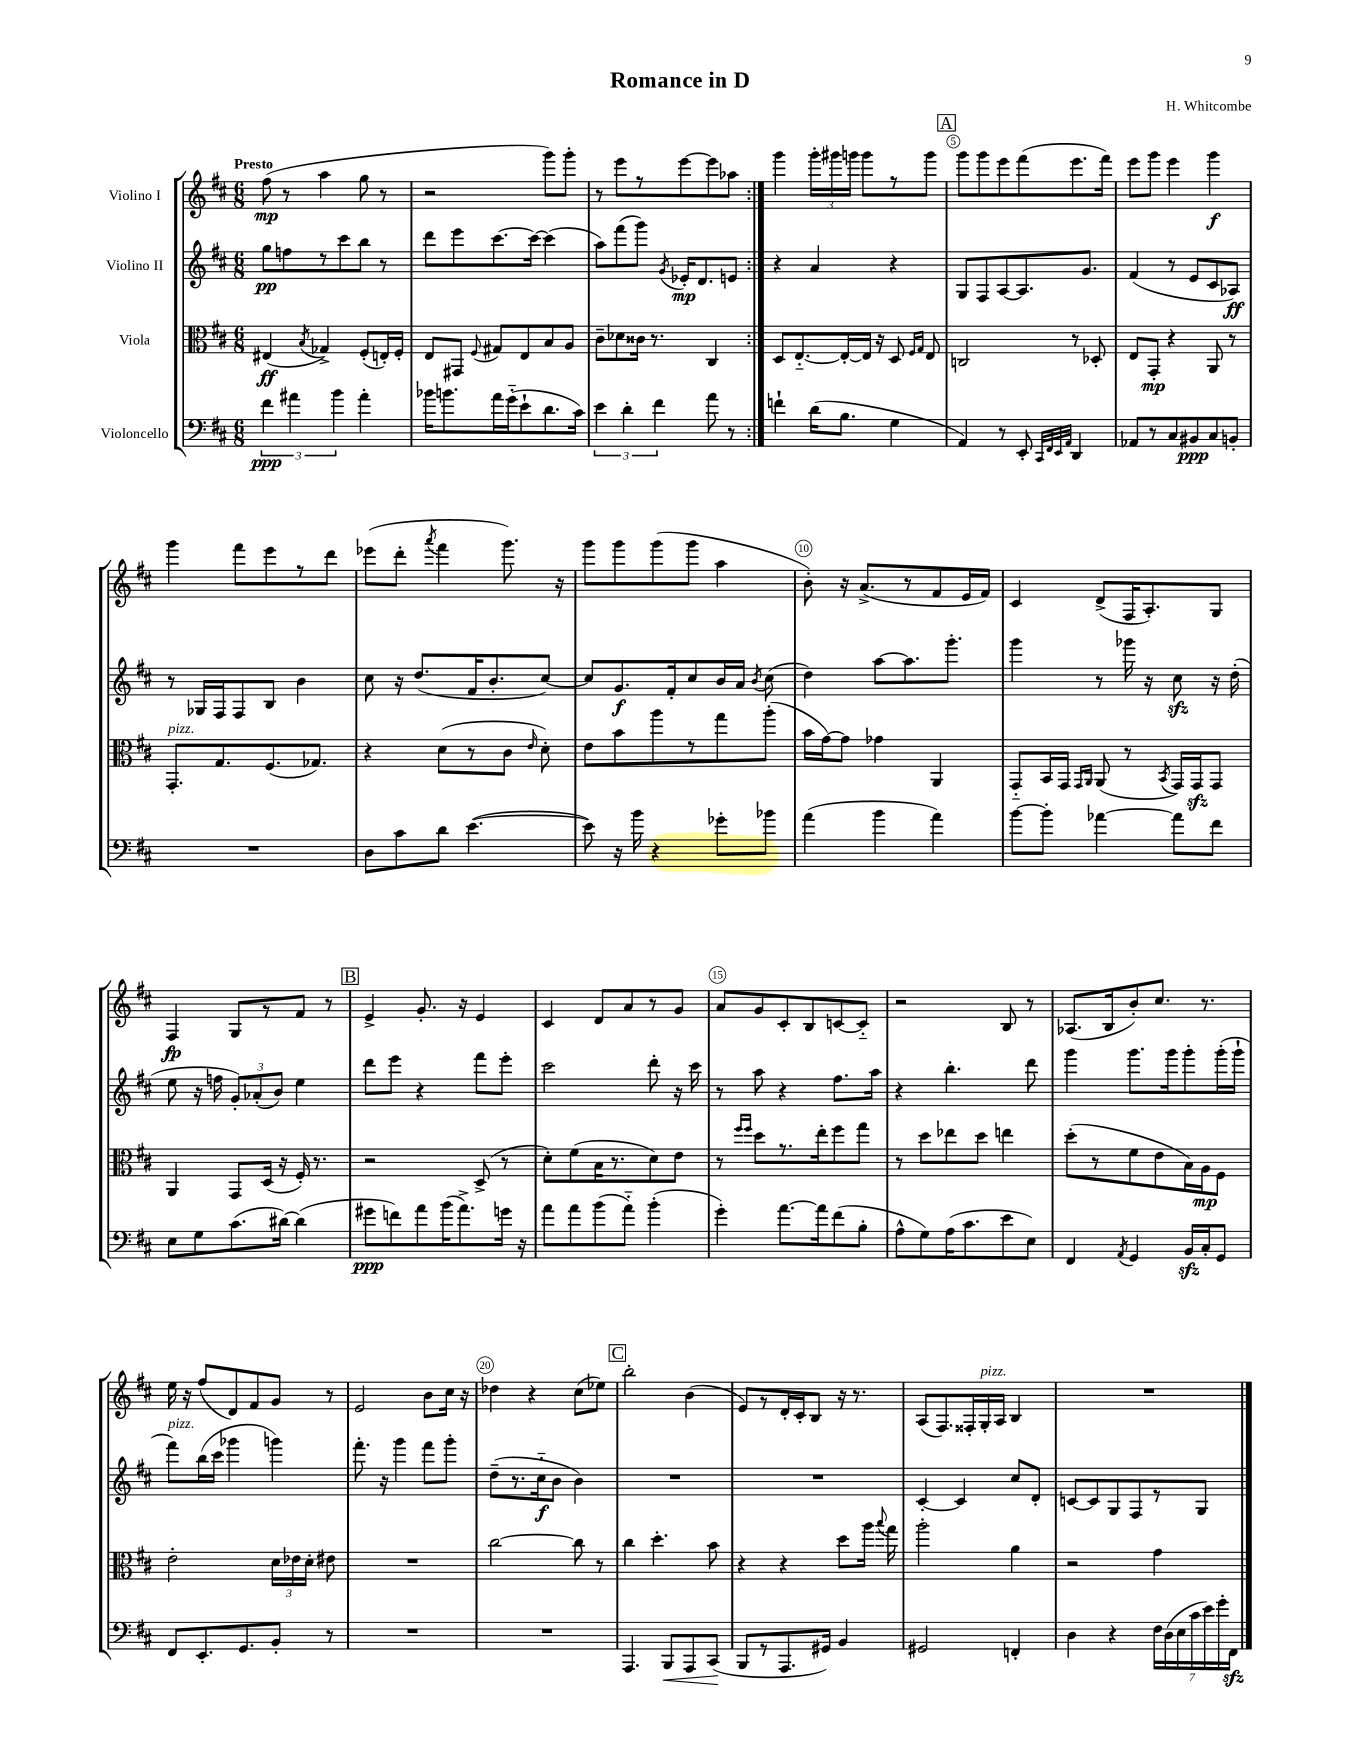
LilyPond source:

\header { title = "Romance in D" composer = "H. Whitcombe" }
<<
\new StaffGroup <<
\new Staff = "s0" \with { instrumentName = "Violino I" } {
    \clef treble \key d \major \numericTimeSignature \time 6/8 \tempo "Presto"
    \autoBeamOff \repeat volta 2 { fis''8\mp( r8 a''4 g''8 r8 |
    r2 g'''8[) g'''8]-. |
    r8 e'''8[ r8 e'''8~ e'''8 aes''8] | }
    g'''4 \tuplet 3/2 { g'''16[-. gis'''16 g'''16] } g'''8[ r8 g'''8] |
    \mark \markup { \box "A" } g'''8[ g'''8 e'''8 fis'''8( e'''8. fis'''16]) |
    e'''8[ g'''8] e'''4 g'''4\f |
    g'''4 fis'''8[ e'''8 r8 d'''8] |
    ees'''8[( d'''8]-. \acciaccatura { a'''8 } fis'''4 g'''8.) r16 |
    g'''8[ g'''8 g'''8( g'''8] a''4 |
    b'8-.) r16 a'8.[->( r8 fis'8 e'16 fis'16]) |
    cis'4 d'8[->( fis16 a8.-.) g8] |
    fis4\fp g8[ r8 fis'8] r8 |
    \mark \markup { \box "B" } e'4-> g'8.-. r16 e'4 |
    cis'4 d'8[ a'8 r8 g'8] |
    a'8[ g'8 cis'8-. b8 c'8~ c'8]-_ |
    r2 b8 r8 |
    aes8.[( b16 b'8-.) cis''8.] r8. |
    e''16 r16 fis''8[( d'8) fis'8 g'8] r8 |
    e'2 b'8[ cis''16] r16 |
    des''4 r4 cis''8[( ees''8]) |
    \mark \markup { \box "C" } b''2-. b'4( |
    e'8[) r8 d'16-. cis'16-. b8] r16 r8. |
    a8[( fis8.) fisis16-. g16-.^\markup { \italic "pizz." } a16] b4 |
    R2. \bar "|." |
}
\new Staff = "s1" \with { instrumentName = "Violino II" } {
    \clef treble \key d \major \numericTimeSignature \time 6/8
    \autoBeamOff \repeat volta 2 { g''8[\pp f''8 r8 cis'''8 b''8] r8 |
    d'''8[ e'''8 cis'''8.~ cis'''16]~ cis'''4( |
    a''8[) fis'''8( g'''8]) \acciaccatura { g'8 } ees'16[-.\mp d'8. e'8] | }
    r4 a'4 r4 |
    \mark \markup { \box "A" } g8[ fis8 a8~ a8. g'8.] |
    fis'4( r8 e'8[ cis'8 aes8]\ff) |
    r8 ges16[ fis16 fis8 b8] b'4 |
    cis''8 r16 d''8.[( fis'16 b'8.-. cis''8]~) |
    cis''8[ g'8.\f fis'16-. cis''8 b'16 a'16] \acciaccatura { b'8 } cis''8( |
    d''4) a''8[~ a''8. g'''8.]-. |
    g'''4 r8 ges'''16 r16 cis''8\sfz r16 d''16-.( |
    e''8 r16 f''16 \tuplet 3/2 { g'8[-.) aes'8-.( b'8]) } e''4 |
    \mark \markup { \box "B" } d'''8[ e'''8] r4 fis'''8[ e'''8]-. |
    cis'''2 d'''8-. r16 cis'''16 |
    r8 a''8 r4 fis''8.[ a''16] |
    r4 b''4.-. d'''8 |
    g'''4 g'''8.[ g'''16 g'''8-. g'''16-.( g'''16]-! |
    fis'''8[^\markup { \italic "pizz." }) b''16( cis'''16] ges'''4 g'''4) |
    fis'''8.-. r16 g'''4 fis'''8[ g'''8]-. |
    d''8[--( r8. cis''16-_\f b'8] b'4) |
    \mark \markup { \box "C" } R2. |
    R2. |
    cis'4~-. cis'4 cis''8[ d'8]-. |
    c'8[~ c'8 g8 fis8 r8 g8] \bar "|." |
}
\new Staff = "s2" \with { instrumentName = "Viola" } {
    \clef alto \key d \major \numericTimeSignature \time 6/8
    \autoBeamOff \repeat volta 2 { eis4\ff( \acciaccatura { b8 } ges4->) fis8[-.( e16-.) fis16]-. |
    e8[ gis,8] \appoggiatura { fis8 } gis8[ e8 b8 a8] |
    cis'8[-- des'8 cisis'16] r8. cis4 | }
    d8[ e8.~-_ e16~-. e16] r16 d8 \grace { fis16[ g16] } e8 |
    \mark \markup { \box "A" } c2 r8 des8-. |
    e8[ g,8]-.\mp r4 a,8 r8 |
    g,8.[-.^\markup { \italic "pizz." } g8. fis8.( ges8.]) |
    r4 d'8[( r8 cis'8] \grace { e'16 } d'8-.) |
    e'8[ b'8 a''8 r8 g''8 a''8]-.( |
    b'16[ g'16~) g'8] ges'4 a,4 |
    g,8[-_ b,16 g,16] \grace { g,16[ a,16] } a,8( r8 \acciaccatura { b,8 } g,16[) g,16\sfz g,8] |
    a,4 g,8[ d16]( r16 fis16-.) r8. |
    \mark \markup { \box "B" } r2 d8->( r8 |
    d'8[-.) fis'8( b16 r8. d'8) e'8] |
    r8 \grace { fis''16[ fis''16] } d''8[ r8. e''16-. fis''8 g''8] |
    r8 d''8[ ees''8 d''8] e''4 |
    d''8[-.( r8 fis'8 e'8 b16) a16\mp fis8] |
    e'2-. \tuplet 3/2 { d'16[ ees'16 d'16]-. } eis'8 |
    R2. |
    cis''2~ cis''8 r8 |
    \mark \markup { \box "C" } cis''4 d''4.-. b'8 |
    r4 r4 d''8[ a''16] \appoggiatura { b''8 } g''16 |
    a''2-. a'4 |
    r2 g'4 \bar "|." |
}
\new Staff = "s3" \with { instrumentName = "Violoncello" } {
    \clef bass \key d \major \numericTimeSignature \time 6/8
    \autoBeamOff \repeat volta 2 { \tuplet 3/2 { fis'4\ppp ais'4 b'4 } ais'4-. |
    bes'16[ b'8. a'16 g'16-_( e'8-! d'8. cis'16]) |
    \tuplet 3/2 { e'4 d'4-. fis'4 } a'8 r8 | }
    f'4-! d'16[( b8.] g4 |
    \mark \markup { \box "A" } a,4) r8 e,8-. \grace { cis,32[ fis,32 e,32 a,32] } d,4 |
    aes,8[ r8 cis8 bis,8\ppp cis8 b,8]-. |
    R2. |
    d8[ cis'8 d'8] e'4.~( |
    e'8) r16 b'16 r4 ges'8[-. bes'8] |
    a'4( b'4 a'4) |
    b'8[~ b'8]-. aes'4~ aes'8[ fis'8] |
    e8[ g8 cis'8.( dis'16]~) dis'4( |
    \mark \markup { \box "B" } gis'8[\ppp f'8) a'8 b'16( a'8.->) g'16] r16 |
    a'8[ a'8 b'8( a'8]-_) b'4-.( |
    g'4-.) a'8.[~ a'16 fis'8( b8]-. |
    a8[-^ g8) a16( cis'8. e'8 e8]) |
    fis,4 \acciaccatura { a,8 } g,4 b,16[\sfz cis16-. g,8] |
    fis,8[ e,8.-. g,8. b,8]-. r8 |
    R2. |
    R2. |
    \mark \markup { \box "C" } a,,4. b,,8[\< a,,8 cis,8]\!( |
    b,,8[ r8 a,,8. gis,16]) b,4 |
    gis,2 f,4-. |
    d4 r4 \tuplet 7/4 { fis16[ d16( e16 cis'16 e'16) g'16-. fis,16]\sfz } \bar "|." |
}
>>
>>
\layout { \context { \Score \override BarNumber.break-visibility = ##(#f #t #t) barNumberVisibility = #(every-nth-bar-number-visible 5) \override BarNumber.stencil = #(make-stencil-circler 0.1 0.3 ly:text-interface::print) } }
